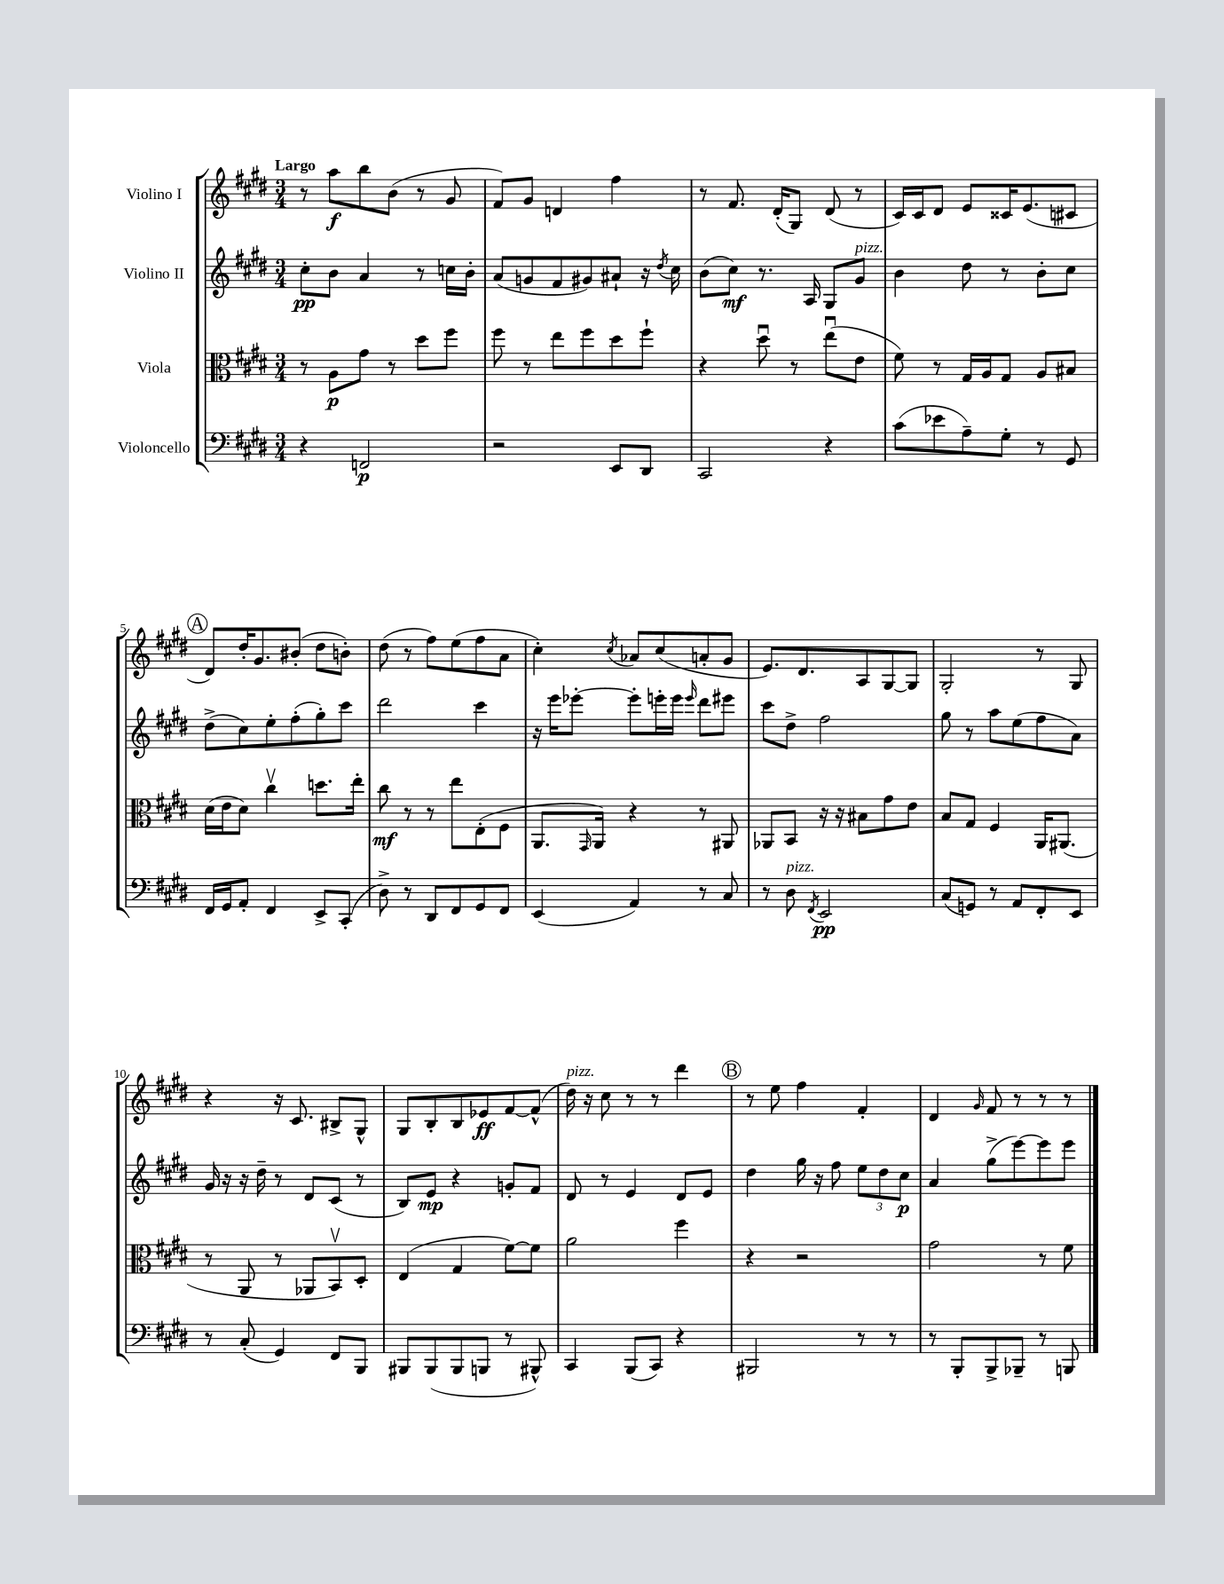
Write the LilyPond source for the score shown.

<<
\new StaffGroup <<
\new Staff = "s0" \with { instrumentName = "Violino I" } {
    \clef treble \key e \major \numericTimeSignature \time 3/4 \tempo "Largo"
    r8 a''8\f b''8 b'8( r8 gis'8 |
    fis'8) gis'8 d'4 fis''4 |
    r8 fis'8. dis'16-.( gis8) dis'8( r8 |
    cis'16) cis'16 dis'8 e'8 cisis'16 e'8.( cis'8 |
    \mark \markup { \circle "A" } dis'8) dis''16-. gis'8. bis'8-.( dis''8 b'8-.) |
    dis''8( r8 fis''8) e''8( fis''8 a'8 |
    cis''4-.) \acciaccatura { cis''8 } aes'8 cis''8( a'8-. gis'8 |
    e'8.) dis'8. a8 gis8~ gis8 |
    gis2-. r8 gis8 |
    r4 r16 cis'8. bis8-> gis8-^ |
    gis8 b8-. b8 ees'8\ff fis'8~ fis'8-^( |
    dis''16^\markup { \italic "pizz." }) r16 cis''8 r8 r8 dis'''4 |
    \mark \markup { \circle "B" } r8 e''8 fis''4 fis'4-. |
    dis'4 \grace { gis'16 } fis'8 r8 r8 r8 \bar "|." |
}
\new Staff = "s1" \with { instrumentName = "Violino II" } {
    \clef treble \key e \major \numericTimeSignature \time 3/4
    cis''8-.\pp b'8 a'4 r8 c''16 b'16-. |
    a'8( g'8 fis'8 gis'8) ais'8-! r16 \acciaccatura { dis''8 } cis''16 |
    b'8( cis''8\mf) r8. a16 gis8 gis'8^\markup { \italic "pizz." } |
    b'4 dis''8 r8 b'8-. cis''8 |
    \mark \markup { \circle "A" } dis''8->( cis''8) e''8-. fis''8-.( gis''8-.) cis'''8 |
    dis'''2 cis'''4 |
    r16 e'''16 ees'''8~-. ees'''8-. e'''16-. e'''16 \grace { e'''16 } dis'''8 eis'''8 |
    cis'''8 dis''8-> fis''2 |
    gis''8 r8 a''8 e''8( fis''8 a'8) |
    gis'16 r16 r16 dis''16-- r8 dis'8 cis'8( r8 |
    b8) e'8\mp r4 g'8-. fis'8 |
    dis'8 r8 e'4 dis'8 e'8 |
    \mark \markup { \circle "B" } dis''4 gis''16 r16 fis''8 \tuplet 3/2 { e''8 dis''8 cis''8\p } |
    a'4 gis''8->( e'''8~) e'''8 e'''8 \bar "|." |
}
\new Staff = "s2" \with { instrumentName = "Viola" } {
    \clef alto \key e \major \numericTimeSignature \time 3/4
    r8 a8\p gis'8 r8 dis''8 fis''8 |
    fis''8 r8 e''8 fis''8 dis''8 fis''8-! |
    r4 dis''8\downbow r8 e''8\downbow( e'8 |
    fis'8) r8 gis16 a16 gis8 a8 bis8 |
    \mark \markup { \circle "A" } dis'16( e'16 dis'8) cis''4\upbow d''8. e''16-. |
    cis''8\mf r8 r8 e''8 e8-.( fis8 |
    a,8. \grace { gis,16 } a,16) r4 r8 ais,8 |
    aes,8 b,8 r16 r16 bis8 gis'8 e'8 |
    b8 gis8 fis4 a,16 ais,8.( |
    r8 a,8 r8 aes,8 b,8\upbow) dis8-. |
    e4( gis4 fis'8~) fis'8 |
    a'2 fis''4 |
    \mark \markup { \circle "B" } r4 r2 |
    gis'2 r8 fis'8 \bar "|." |
}
\new Staff = "s3" \with { instrumentName = "Violoncello" } {
    \clef bass \key e \major \numericTimeSignature \time 3/4
    r4 f,2\p |
    r2 e,8 dis,8 |
    cis,2 r4 |
    cis'8( ees'8 a8--) gis8-. r8 gis,8 |
    \mark \markup { \circle "A" } fis,16 gis,16 a,8-. fis,4 e,8-> cis,8-.( |
    dis8->) r8 dis,8 fis,8 gis,8 fis,8 |
    e,4( a,4) r8 cis8 |
    r8 dis8^\markup { \italic "pizz." } \acciaccatura { fis,8 } e,2\pp |
    cis8( g,8) r8 a,8 fis,8-. e,8 |
    r8 cis8-.( gis,4) fis,8 b,,8 |
    bis,,8 bis,,8( bis,,8 b,,8 r8 bis,,8-^) |
    cis,4 b,,8( cis,8) r4 |
    \mark \markup { \circle "B" } bis,,2 r8 r8 |
    r8 b,,8-. b,,8-> bes,,8-- r8 b,,8 \bar "|." |
}
>>
>>
